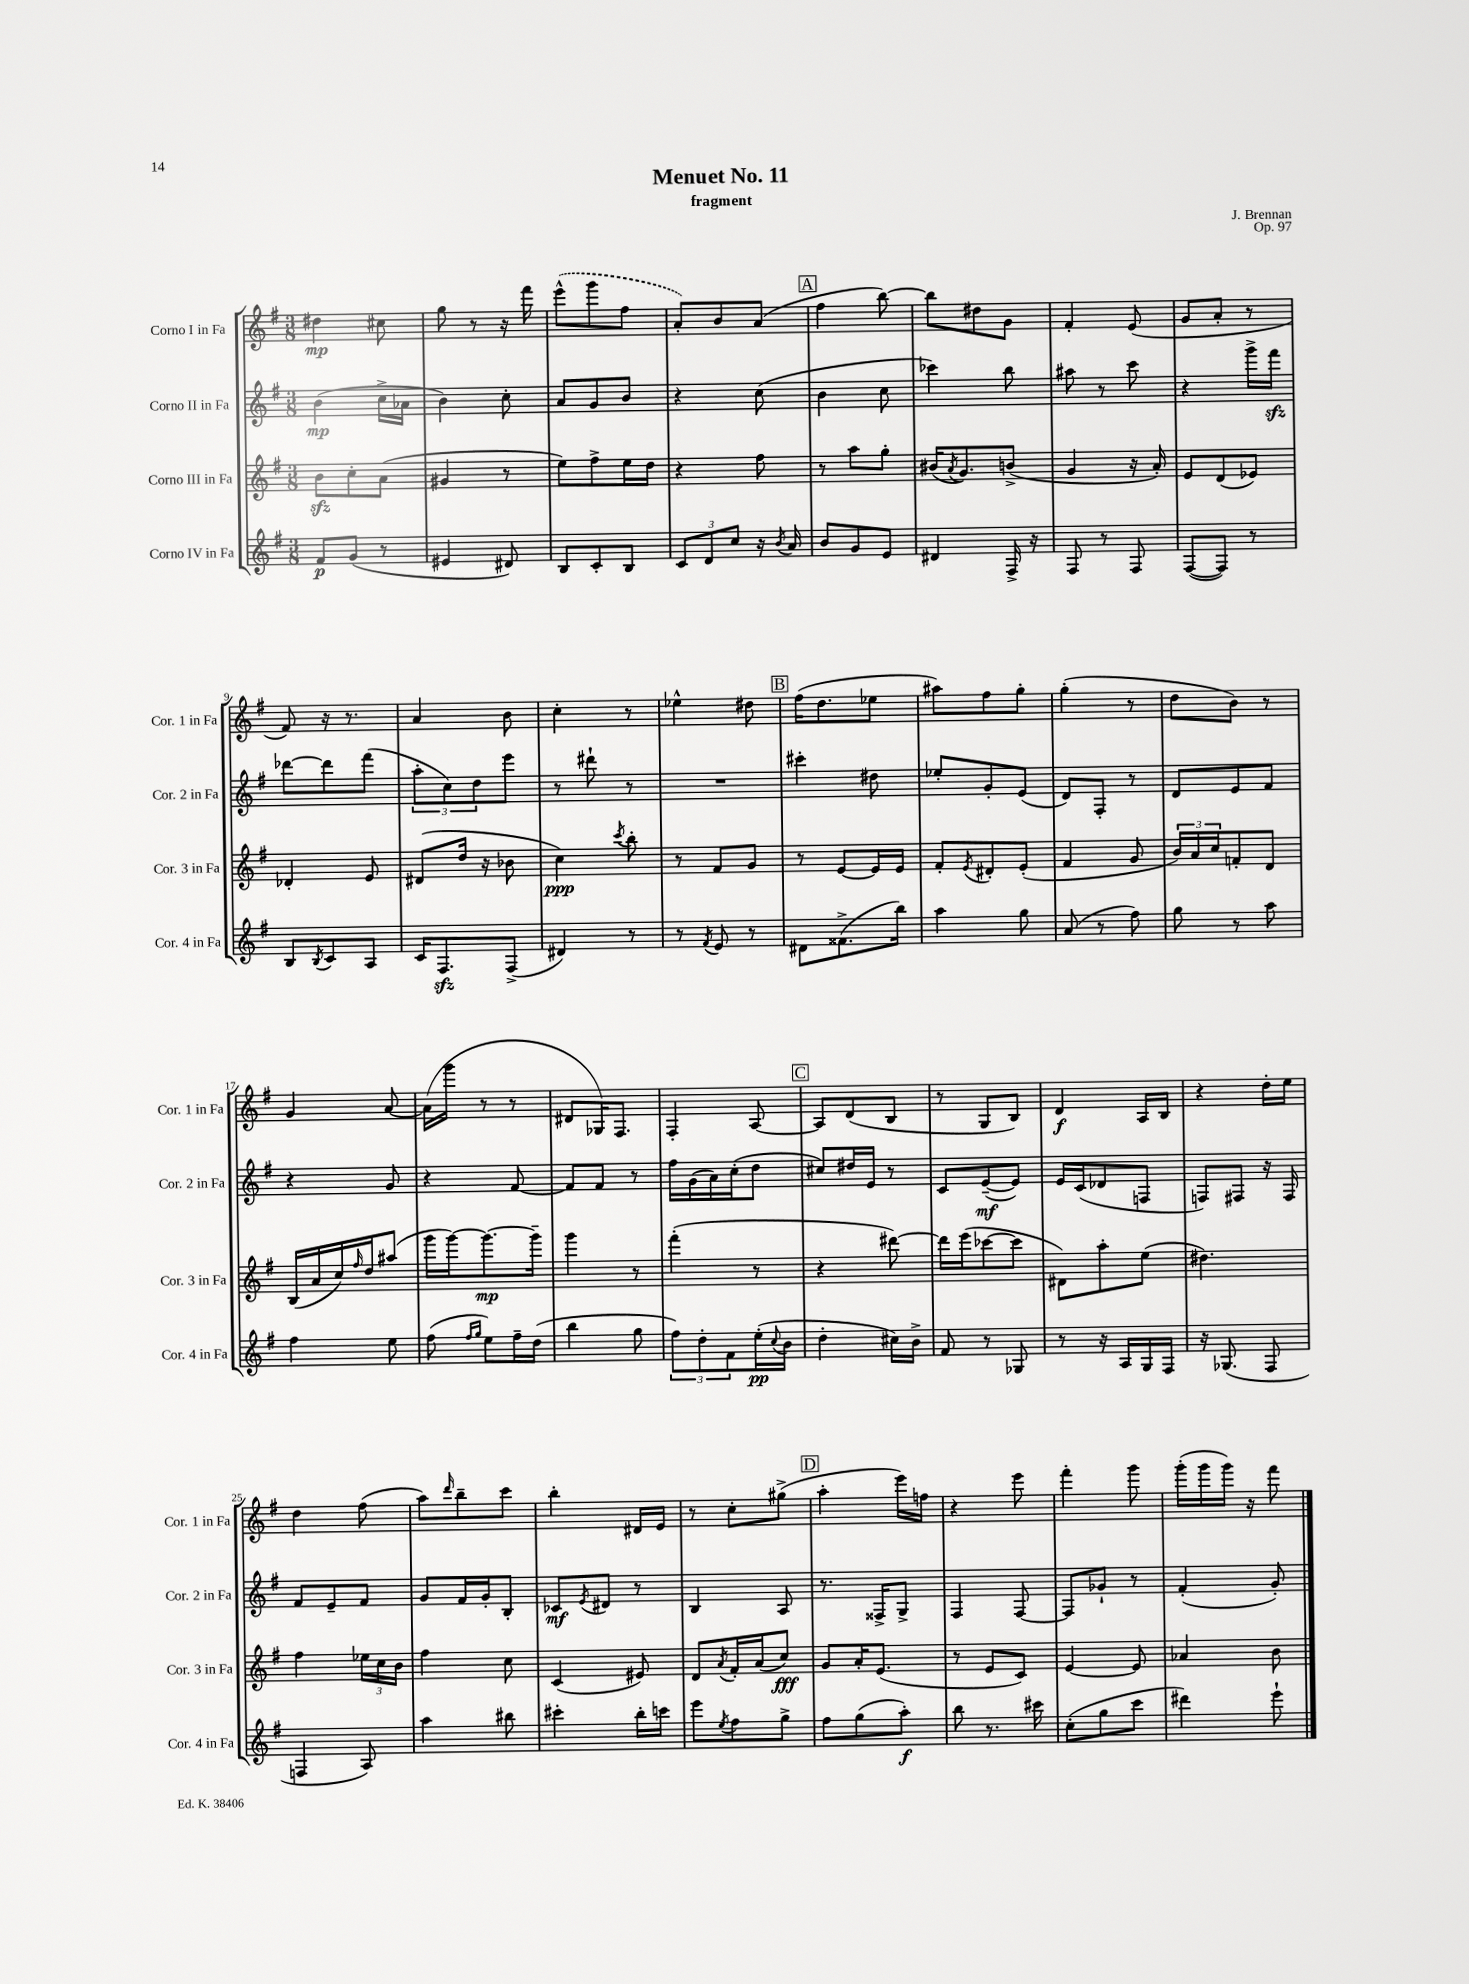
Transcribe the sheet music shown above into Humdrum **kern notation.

**kern	**dynam	**kern	**dynam	**kern	**dynam	**kern	**dynam
*part4	*part4	*part3	*part3	*part2	*part2	*part1	*part1
*staff4	*staff4	*staff3	*staff3	*staff2	*staff2	*staff1	*staff1
*I"Corno IV in Fa	*	*I"Corno III in Fa	*	*I"Corno II in Fa	*	*I"Corno I in Fa	*
*I'Cor. 4 in Fa	*	*I'Cor. 3 in Fa	*	*I'Cor. 2 in Fa	*	*I'Cor. 1 in Fa	*
*clefG2	*	*clefG2	*	*clefG2	*	*clefG2	*
*k[f#]	*	*k[f#]	*	*k[f#]	*	*k[f#]	*
*M3/8	*	*M3/8	*	*M3/8	*	*M3/8	*
=1	=1	=1	=1	=1	=1	=1	=1
8f#/L	p	8bzz\L	.	(4b\	mp	4dd#X\	mp
(8g/J	.	8cc'\	.	.	.	.	.
8r	.	(8a\J	.	16cc^\LL	.	8cc#X\	.
.	.	.	.	16a-X\JJ	.	.	.
=2	=2	=2	=2	=2	=2	=2	=2
4e#X/	.	4g#X/	.	4b\)	.	8gg\	.
.	.	.	.	.	.	8r	.
8d#X/)	.	8r	.	8cc'\	.	16r	.
.	.	.	.	.	.	16fff#\	.
=3	=3	=3	=3	=3	=3	=3	=3
8B/L	.	8ee\L)	.	8a/L	.	(8eee^^\L	.
8c'/	.	8ff#^\	.	8g/	.	8ggg\	.
8B/J	.	16ee\L	.	8b/J	.	8ff#\J	.
.	.	16dd\JJ	.	.	.	.	.
=4	=4	=4	=4	=4	=4	=4	=4
12c/L	.	4r	.	4r	.	8a'/L)	.
12d/	.	.	.	.	.	.	.
.	.	.	.	.	.	8b/	.
12cc/J	.	.	.	.	.	.	.
16r	.	8ff#\	.	(8cc\	.	(8a/J	.
8qb/	.	.	.	.	.	.	.
16a/	.	.	.	.	.	.	.
!!LO:REH:place=s1:t=A
=5	=5	=5	=5	=5	=5	=5	=5
8b/L	.	8r	.	4b\	.	4ff#\	.
8g/	.	8aa\L	.	.	.	.	.
8e/J	.	8gg'\J	.	8cc\	.	[8bb\)	.
=6	=6	=6	=6	=6	=6	=6	=6
4d#X/	.	(16b#X/KL	.	4ccc-X\)	.	8bb\L]	.
.	.	8qa/	.	.	.	.	.
.	.	8.g/)	.	.	.	.	.
.	.	.	.	.	.	8dd#X\	.
16F#^/	.	(8bn^/J	.	8bb\	.	8g\J	.
16r	.	.	.	.	.	.	.
=7	=7	=7	=7	=7	=7	=7	=7
8F#/	.	4g/	.	8aa#X\	.	4f#'/	.
8r	.	.	.	8r	.	.	.
8F#/	.	16r	.	8ccc\	.	(8e/	.
.	.	16a'/)	.	.	.	.	.
=8	=8	=8	=8	=8	=8	=8	=8
([8F#/L	.	8e/L	.	4r	.	8g/L	.
8F#/J])	.	(8d/	.	.	.	8a'/J	.
8r	.	8e-X/J)	.	16ggg^\LL	.	8r	.
.	.	.	.	16fff#zz\JJ	.	.	.
!!LO:LB:g=z
=9	=9	=9	=9	=9	=9	=9	=9
8B/L	.	4d-X'/	.	[8ddd-X\L	.	8f#/)	.
8qB/	.	.	.	.	.	.	.
8c/	.	.	.	8ddd-\]	.	16r	.
.	.	.	.	.	.	8.r	.
8A/J	.	8e/	.	(8fff#\J	.	.	.
=10	=10	=10	=10	=10	=10	=10	=10
16c/KL	.	(8d#X/L	.	12aa'\L	.	4a/	.
8.F#zz/	.	.	.	.	.	.	.
.	.	.	.	12cc\)	.	.	.
.	.	16dd/Jk	.	.	.	.	.
.	.	.	.	12dd\	.	.	.
.	.	16r	.	.	.	.	.
(8F#^/J	.	8b-X\	.	8eee\J	.	8b\	.
=11	=11	=11	=11	=11	=11	=11	=11
4d#X/)	.	4cc\)	ppp	8r	.	4cc'\	.
.	.	.	.	8ddd#X`\	.	.	.
.	.	8qccc/	.	.	.	.	.
8r	.	8bb'\	.	8r	.	8r	.
=12	=12	=12	=12	=12	=12	=12	=12
8r	.	8r	.	4.r	.	4ee-X^^\	.
8qf#/	.	.	.	.	.	.	.
8e/	.	8f#/L	.	.	.	.	.
8r	.	8g/J	.	.	.	8dd#X\	.
!!LO:REH:place=s1:t=B
=13	=13	=13	=13	=13	=13	=13	=13
8d#X\L	.	8r	.	4ccc#X'\	.	(16ff#\KL	.
.	.	.	.	.	.	8.dd\	.
(8.f##X^\	.	[8e/L	.	.	.	.	.
.	.	16e/L]	.	8dd#X\	.	8ee-X\J	.
16bb\Jk)	.	16e/JJ	.	.	.	.	.
=14	=14	=14	=14	=14	=14	=14	=14
4aa\	.	8f#'/L	.	8ee-X'/L	.	8aa#X\L)	.
.	.	8qe/	.	.	.	.	.
.	.	8d#X'/	.	8g'/	.	8ff#\	.
8gg\	.	(8e'/J	.	(8e/J	.	8gg'\J	.
=15	=15	=15	=15	=15	=15	=15	=15
(8a/	.	4f#/	.	8d/L)	.	(4gg'\	.
8r	.	.	.	8F#'/J	.	.	.
8ff#\)	.	8g/	.	8r	.	8r	.
=16	=16	=16	=16	=16	=16	=16	=16
8gg\	.	24b/LL)	.	8d/L	.	8dd\L	.
.	.	24a/	.	.	.	.	.
.	.	24cc/J	.	.	.	.	.
8r	.	8fn'/	.	8e/	.	8b\J)	.
8aa\	.	8d/J	.	8f#/J	.	8r	.
!!LO:LB:g=z
=17	=17	=17	=17	=17	=17	=17	=17
4ff#\	.	(16B/LL	.	4r	.	4g/	.
.	.	16a/	.	.	.	.	.
.	.	16cc/)	.	.	.	.	.
.	.	16qqff#/	.	.	.	.	.
.	.	16dd/J	.	.	.	.	.
8ee\	.	(8aa#X/J	.	8g/	.	[8a/	.
=18	=18	=18	=18	=18	=18	=18	=18
(8ff#\	.	16ggg\LL	.	4r	.	(16a\LL]	.
.	.	[16ggg\J)	.	.	.	16ggg\JJ	.
16qqff#/LL	.	.	.	.	.	.	.
16qqgg/JJ	.	.	.	.	.	.	.
8ee\L)	.	8.ggg\_	mp	.	.	8r	.
16ff#~\L	.	.	.	[8f#/	.	8r	.
(16dd\JJ	.	16ggg~\Jk]	.	.	.	.	.
=19	=19	=19	=19	=19	=19	=19	=19
4bb\	.	4ggg\	.	8f#/L]	.	8d#X/L	.
.	.	.	.	8f#/J	.	16G-X/K)	.
.	.	.	.	.	.	8.F#/J	.
8gg\	.	8r	.	8r	.	.	.
=20	=20	=20	=20	=20	=20	=20	=20
12ff#\L)	.	(4fff#'\	.	16ff#\LL	.	4F#'/	.
.	.	.	.	(16g\	.	.	.
12dd'\	.	.	.	.	.	.	.
.	.	.	.	16a\)	.	.	.
12f#\	.	.	.	.	.	.	.
.	.	.	.	(16cc'\J	.	.	.
(16ee'\L	pp	8r	.	8dd\J	.	[8A/	.
8qqcc/	.	.	.	.	.	.	.
16b\JJ	.	.	.	.	.	.	.
!!LO:REH:place=s1:t=C
=21	=21	=21	=21	=21	=21	=21	=21
4dd'\	.	4r	.	8cc#X/L)	.	8A/L]	.
.	.	.	.	16dd#X/L	.	(8d/	.
.	.	.	.	16e/JJ	.	.	.
16cc#X\LL)	.	[8ddd#X\)	.	8r	.	8B/J	.
16b^\JJ	.	.	.	.	.	.	.
=22	=22	=22	=22	=22	=22	=22	=22
8f#/	.	16ddd#\LL]	.	8c/L	.	8r	.
.	.	(16eee\J	.	.	.	.	.
8r	.	[8ccc-X\	.	([8e~/	mf	8G/L	.
8G-X/	.	8ccc-\J]	.	8e/J])	.	8B/J)	.
=23	=23	=23	=23	=23	=23	=23	=23
8r	.	8d#X\L)	.	16e/LL	.	4d/	f
.	.	.	.	(16c/J	.	.	.
16r	.	8aa'\	.	8d-X/	.	.	.
16A/LL	.	.	.	.	.	.	.
16G/	.	(8ee\J	.	8Fn/J	.	16A/LL	.
16F#/JJ	.	.	.	.	.	16B/JJ	.
=24	=24	=24	=24	=24	=24	=24	=24
16r	.	4.dd#X\)	.	8Fn/L)	.	4r	.
(8.G-X/	.	.	.	.	.	.	.
.	.	.	.	8F#X/J	.	.	.
8F#/	.	.	.	16r	.	16dd'\LL	.
.	.	.	.	16F#/	.	16ee\JJ	.
!!LO:LB:g=z
=25	=25	=25	=25	=25	=25	=25	=25
4Fn/	.	4ff#\	.	8f#/L	.	4dd\	.
.	.	.	.	8e~/	.	.	.
8A/)	.	24ee-X\LL	.	8f#/J	.	(8ff#\	.
.	.	24cc\	.	.	.	.	.
.	.	24b\JJ	.	.	.	.	.
=26	=26	=26	=26	=26	=26	=26	=26
4aa\	.	4ff#\	.	8g/L	.	8aa\L)	.
.	.	.	.	.	.	16qqddd/	.
.	.	.	.	16f#/L	.	8bb~\	.
.	.	.	.	16g'/J	.	.	.
8bb#X\	.	8cc\	.	8B'/J	.	8ccc\J	.
=27	=27	=27	=27	=27	=27	=27	=27
4ccc#X'\	.	(4c/	.	8c-X/L	mf	4bb'\	.
.	.	.	.	8qe/	.	.	.
.	.	.	.	8d#X/J	.	.	.
16bb'\LL	.	8e#X/)	.	8r	.	16d#X/LL	.
16cccn\JJ	.	.	.	.	.	16e/JJ	.
=28	=28	=28	=28	=28	=28	=28	=28
8eee\L	.	8d/L	.	4B/	.	8r	.
8qee/	.	8qa/	.	.	.	.	.
8ff#\	.	16f#'/L	.	.	.	8cc'\L	.
.	.	(16a/J	.	.	.	.	.
8gg^\J	.	8cc/J)	fff	8A/	.	(8gg#X^\J	.
!!LO:REH:place=s1:t=D
=29	=29	=29	=29	=29	=29	=29	=29
8ff#\L	.	8g/L	.	8.r	.	4aa'\	.
(8gg\	.	16a'/K	.	.	.	.	.
.	.	(8.e/J	.	16F##X^/KL	.	.	.
8aa'\J)	f	.	.	8G^/J	.	16eee\LL)	.
.	.	.	.	.	.	16ffn\JJ	.
=30	=30	=30	=30	=30	=30	=30	=30
8bb\	.	8r	.	4F#/	.	4r	.
8.r	.	8e/L	.	.	.	.	.
.	.	8c/J)	.	[8F#/	.	8eee\	.
16ccc#X\	.	.	.	.	.	.	.
=31	=31	=31	=31	=31	=31	=31	=31
(8cc'\L	.	[4e/	.	8F#/L]	.	4fff#'\	.
8gg\	.	.	.	8g-X`/J	.	.	.
8ccc\J	.	8e/]	.	8r	.	8ggg\	.
=32	=32	=32	=32	=32	=32	=32	=32
4ddd#X\)	.	4a-X/	.	(4f#'/	.	(16ggg'\LL	.
.	.	.	.	.	.	16ggg\	.
.	.	.	.	.	.	16ggg\JJ)	.
.	.	.	.	.	.	16r	.
8eee`\	.	8b\	.	8g'/)	.	8fff#\	.
==	==	==	==	==	==	==	==
*-	*-	*-	*-	*-	*-	*-	*-
